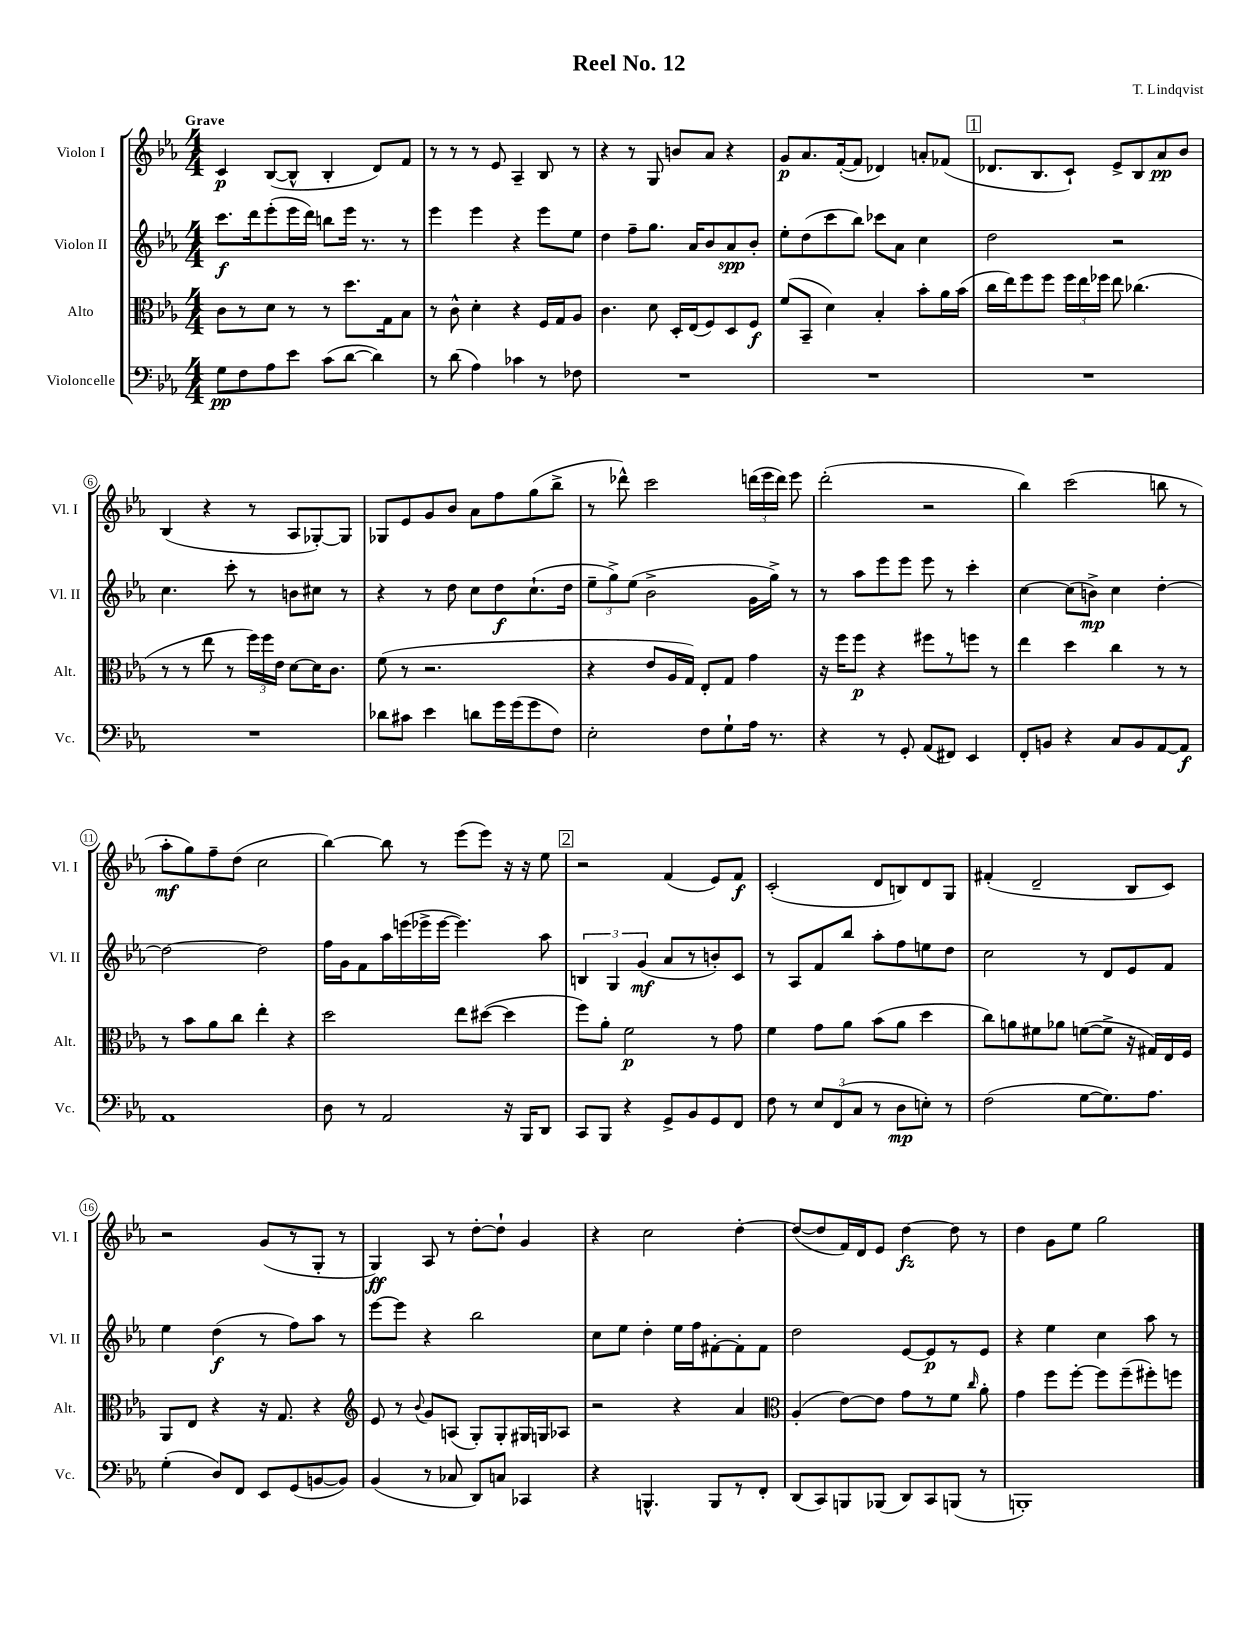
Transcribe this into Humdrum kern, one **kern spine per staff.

**kern	**kern	**kern	**kern
*staff4	*staff3	*staff2	*staff1
*clefF4	*clefC3	*clefG2	*clefG2
*k[b-e-a-]	*k[b-e-a-]	*k[b-e-a-]	*k[b-e-a-]
*M4/4	*M4/4	*M4/4	*M4/4
8G\L	8c\L	8.ccc\L	4c/
8F\	8r	.	.
.	.	16ddd\k	.
8A-\	8d\J	(8eee-'\	([8B-/L
8e-\J	8r	16eee-\L	8B-^^/]J
.	.	16ddd\JJ)	.
(8c\L	8r	8bb\L	4B-'/
[8d\J	8.dd\L	16eee-\Jk	.
.	.	8.r	.
4d\])	.	.	8d/L)
.	16G\k	.	.
.	8B-\J	8r	8f/J
=	=	=	=
8r	8r	4eee-\	8r
(8d\	8c^^\	.	8r
4A-\)	4d'\	4eee-\	8r
.	.	.	8e-/
4c-\	4r	4r	4A-~/
8r	16F/LL	8eee-\L	8B-/
.	16G/J	.	.
8F-\	8A-/J	8ee-\J	8r
=	=	=	=
1r	4.c\	4dd\	4r
.	.	8ff~\L	8r
.	8d\	8.gg\J	8G/
.	16D'/LL	.	8b/L
.	(16E-/J	16a-/LK	.
.	8F/)	8b-/	8a-/J
.	8D/	8a-/	4r
.	8F/J	8b-'/J	.
=	=	=	=
1r	(8f/L	8ee-'\L	8g/L
.	8BB-~/J	(8dd\	8.a-/
.	4d\)	8ccc\	.
.	.	.	([16f'/k
.	.	8bb-\J)	8f/]J
.	4B-'/	8ccc-\L	4d-/)
.	.	8a-\J	.
.	8b-'\L	4cc\	8a'/L
.	16a-\L	.	(8f-/J
.	(16b-\JJ	.	.
=	=	=	=
1r	16cc\LL	2dd\	8.d-/L
.	16ee-\J)	.	.
.	8ff\	.	.
.	.	.	8.B-/
.	8ff\J	.	.
.	24ff\LL	.	8c`/J)
.	24ee-\	.	.
.	24ff-\JJ	.	.
.	8ee-\	2r	8e-^/L
.	(4.cc-\	.	8B-/
.	.	.	8a-/
.	.	.	8b-/J
=	=	=	=
1r	8r	4.cc\	(4B-/
.	8r	.	.
.	8ee-\	.	4r
.	8r	8ccc'\	.
.	24ff\LL)	8r	8r
.	24ff\	.	.
.	24e-\JJ	.	.
.	[8d\L	8b\L	8A-/L
.	16d\]K	8cc#\J	[8G-'/)
.	8.c\J	.	.
.	.	8r	8G-/]J
=	=	=	=
8d-\L	(8f\	4r	8G-/L
8c#\J	8r	.	8e-/
4e-\	2.r	8r	8g/
.	.	8dd\	8b-/J
8d\L	.	8cc\L	8a-\L
16g\L	.	8dd\	8ff\
(16g\J	.	.	.
8g\	.	(8.cc`\	(8gg\
8F\J)	.	.	8bb-^\J
.	.	16dd\Jk	.
=	=	=	=
2E-'\	4r	12ee-~\L	8r
.	.	12gg^\)	.
.	.	.	8ddd-^^\)
.	.	(12ee-\J	.
.	8e-/L	2b-^\	2ccc\
.	16A-/L	.	.
.	16G/JJ)	.	.
8F\L	8E-'/L	.	.
8G`\	8G/J	.	.
16A-\Jk	4g\	16g\LL	(24ddd\LL
.	.	.	24eee-\
8.r	.	16gg^\JJ)	.
.	.	.	24ddd\JJ)
.	.	8r	8eee-\
=	=	=	=
4r	16r	8r	(2ddd'\
.	16ff\LK	.	.
.	8ff\J	8aa-\L	.
8r	4r	8eee-\	.
8GG'/	.	8eee-\J	.
(8AA-/L	8ff#\L	8eee-\	2r
8FF#/J)	8r	8r	.
4EE-/	8ff\J	4ccc'\	.
.	8r	.	.
=	=	=	=
8FF'/L	4ee-\	[4cc\	4bb-\)
8BB/J	.	.	.
4r	4dd\	(8cc\]L	(2ccc\
.	.	8b^\J)	.
8C/L	4cc\	4cc\	.
8BB/	.	.	.
[8AA-/	8r	[4dd'\	8bb\
8AA-/]J	8r	.	8r
=	=	=	=
1AA-	8r	2dd\_	8aa-'\L
.	8b-\L	.	8gg\)
.	8a-\	.	8ff~\
.	8cc\J	.	(8dd\J
.	4ee-'\	2dd\]	2cc\
.	4r	.	.
=	=	=	=
8D\	2dd\	16ff\LL	[4bb-\)
.	.	16g\J	.
8r	.	8f\	.
2AA-/	.	16aa-\L	8bb-\]
.	.	(16eee\	.
.	.	16eee-^\	8r
.	.	[16eee-\JJ	.
.	8ee-\L	4.eee-\])	(8eee-\L
.	([8dd#\J	.	8eee-\J)
16r	4dd#\]	.	16r
16BBB-/LK	.	.	16r
8DD/J	.	8aa-\	8ee-\
=	=	=	=
8CC/L	8ff\L)	6B/	2r
8BBB-/J	8a-'\J	.	.
.	.	6G/	.
4r	2f\	.	.
.	.	(6g/	.
8GG^/L	.	8a-/L	(4f/
8BB-/	.	8r	.
8GG/	8r	8b'/)	8e-/L)
8FF/J	8g\	8c/J	8f/J
=	=	=	=
8F\	4f\	8r	(2c'/
8r	.	8A-/L	.
12E-/L	8g\L	8f/	.
(12FF/	.	.	.
.	8a-\J	8bb-/J	.
12C/J	.	.	.
8r	(8b-\L	8aa-'\L	8d/L
8D\L	8a-\J	8ff\	8B/)
8E'\J)	4dd\	8ee\	8d/
8r	.	8dd\J	8G/J
=	=	=	=
(2F\	8cc\L)	2cc\	(4f#'/
.	8a\	.	.
.	8f#\	.	2d~/
.	8a-\J	.	.
[8G\L	([8f\L	8r	.
8.G\])	8f^\]J	8d/L	.
.	16r	8e-/	8B-/L
8.A-\J	16G#/LL)	.	.
.	16E-/	8f/J	8c/J)
.	16F/JJ	.	.
=	=	=	=
(4G'\	8AA-/L	4ee-\	2r
.	8E-/J	.	.
8D/L)	4r	(4dd\	.
8FF/J	.	.	.
8EE-/L	16r	8r	(8g/L
.	8.G/	.	.
(8GG/	.	8ff\L)	8r
[8BB/	4r	8aa-\J	8G'/J
8BB/]J)	.	8r	8r
=	=	=	=
*	*clefG2	*	*
(4BB-/	8e-/	[8eee-\L	4G/)
.	8r	8eee-\]J	.
.	8qqb-/	.	.
8r	8g/L	4r	8A-/
8C-/	(8A/J	.	8r
8DD/L)	8G'/L)	2bb-\	[8dd'\L
8C/J	8G'/	.	8dd`\]J
4CC-/	16G#/L	.	4g/
.	16G/J	.	.
.	8A-/J	.	.
=	=	=	=
4r	2r	8cc\L	4r
.	.	8ee-\J	.
4.BBB^^/	.	4dd'\	2cc\
.	4r	16ee-\LL	.
.	.	16ff\J	.
8BBB/L	.	[8f#'\	.
8r	4a-/	8f#'\]	[4dd'\
8FF'/J	.	8f#\J	.
=	=	=	=
*	*clefC3	*	*
(8DD/L	(4A-'/	2dd\	(8dd/_L
8CC/)	.	.	8dd/]
8BBB/	[8e-\L)	.	16f/L)
.	.	.	16d/J
(8BBB-/J	8e-\]J	.	8e-/J
8DD/L)	8g\L	[8e-/L	[4dd\
8CC/	8r	8e-/]	.
(8BBB/J	8f\J	8r	8dd\]
.	16qqcc/	.	.
8r	8a-'\	8e-/J	8r
=	=	=	=
1BBB')	4g\	4r	4dd\
.	8ff\L	4ee-\	8g\L
.	[8ff'\J	.	8ee-\J
.	8ff\]L	4cc\	2gg\
.	(8ff~\	.	.
.	8ff#'\)	8aa-\	.
.	8ff\J	8r	.
==	==	==	==
*-	*-	*-	*-
